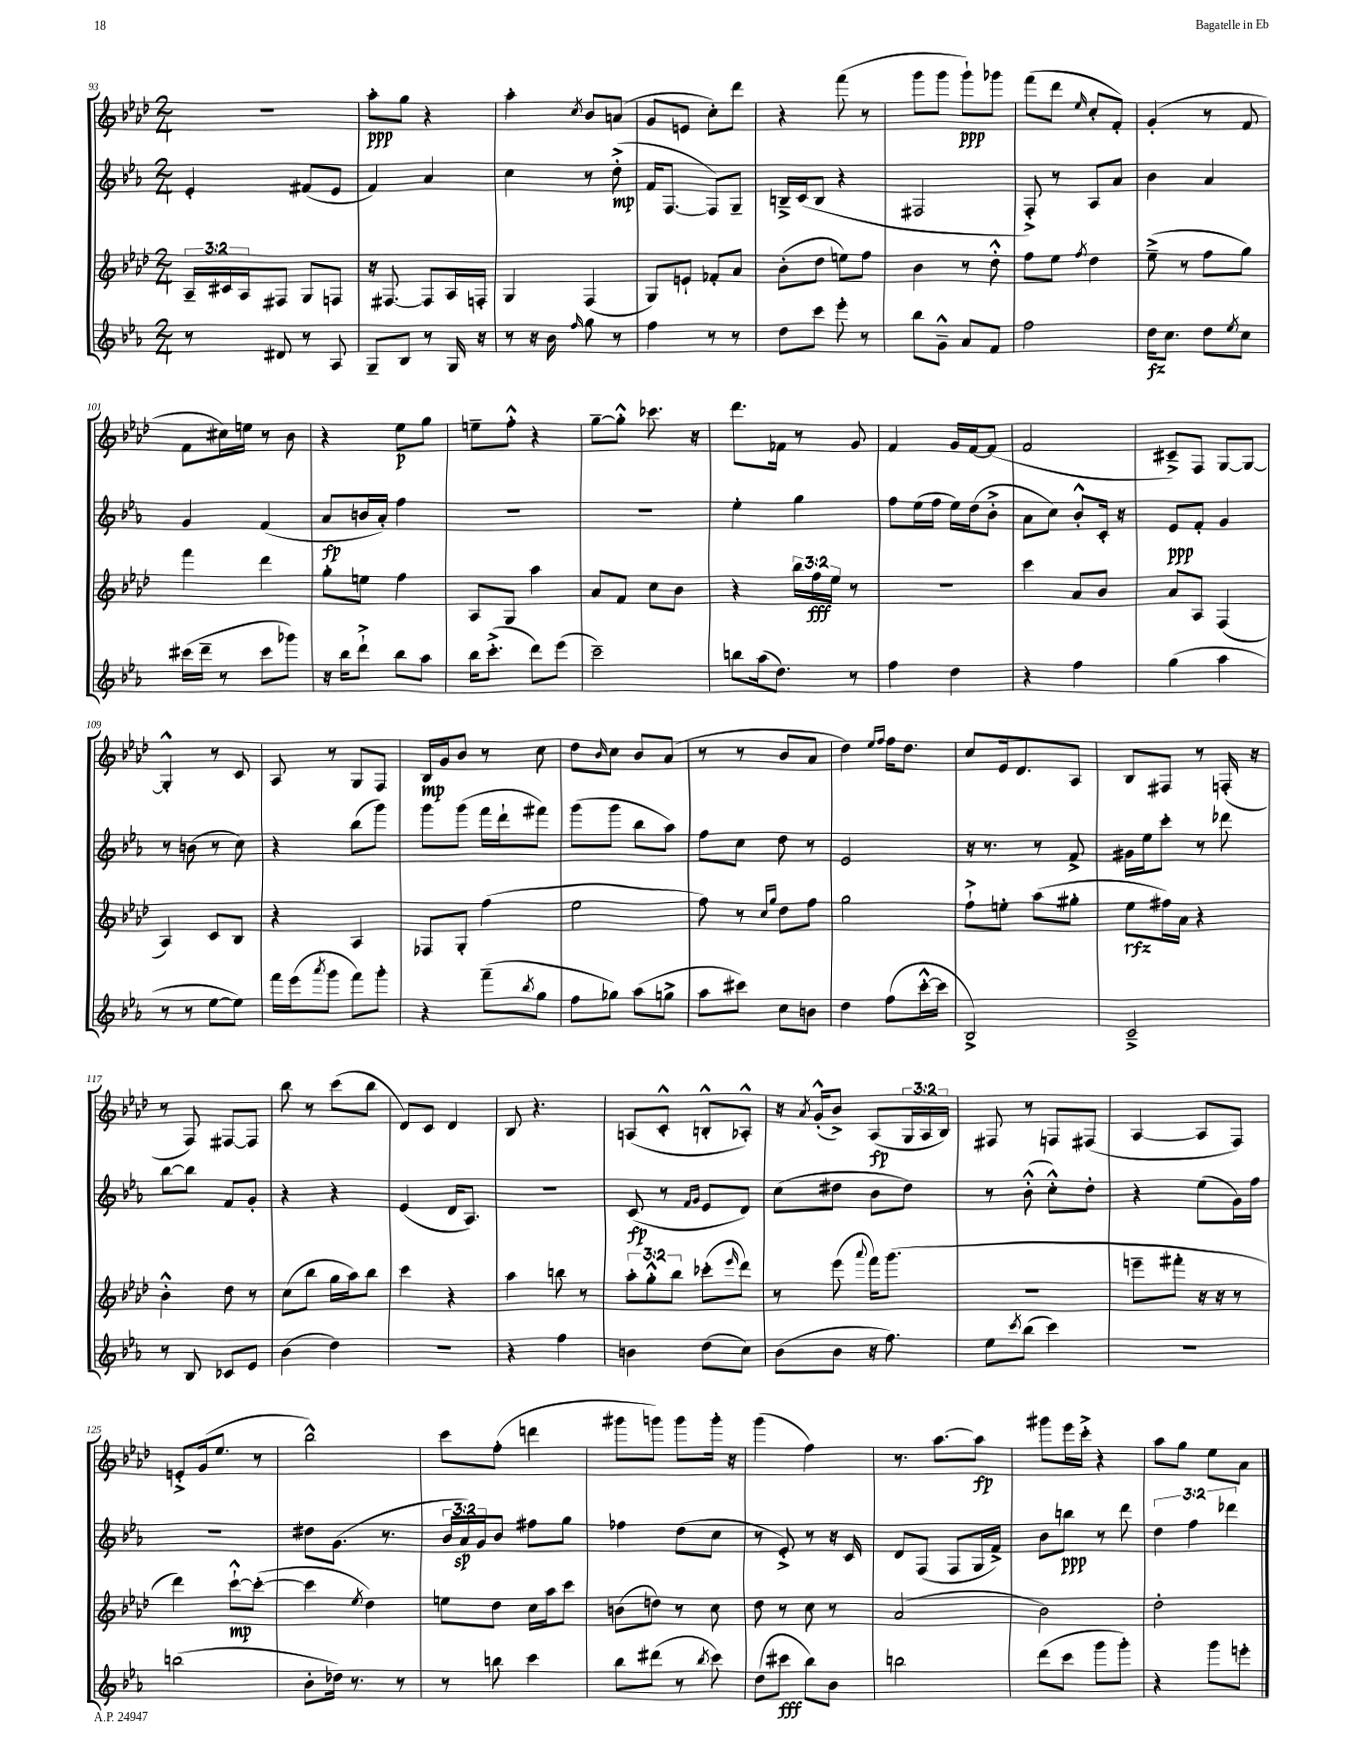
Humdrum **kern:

**kern	**dynam	**kern	**dynam	**kern	**dynam	**kern	**dynam
*part4	*part4	*part3	*part3	*part2	*part2	*part1	*part1
*staff4	*staff4	*staff3	*staff3	*staff2	*staff2	*staff1	*staff1
*clefG2	*	*clefG2	*	*clefG2	*	*clefG2	*
*k[b-e-a-]	*	*k[b-e-a-d-]	*	*k[b-e-a-]	*	*k[b-e-a-d-]	*
*M2/4	*	*M2/4	*	*M2/4	*	*M2/4	*
=93	=93	=93	=93	=93	=93	=93	=93
8r	.	24A-~/LL	.	4e-'/	.	2r	.
.	.	24c#X/	.	.	.	.	.
.	.	24A-/J	.	.	.	.	.
8d#X/	.	8F#X/J	.	.	.	.	.
8r	.	8G/L	.	(8f#X/L	.	.	.
8A-/	.	8Fn/J	.	8e-/J	.	.	.
=94	=94	=94	=94	=94	=94	=94	=94
8G~/L	.	16r	.	4f/)	.	8aa-'\L	ppp
.	.	[8.F#X/	.	.	.	.	.
8B-/J	.	.	.	.	.	8gg\J	.
8r	.	8F#/L]	.	4a-/	.	4r	.
16G/	.	16A-/L	.	.	.	.	.
16r	.	16Fn'/JJ	.	.	.	.	.
=95	=95	=95	=95	=95	=95	=95	=95
8r	.	4G/	.	4cc\	.	4aa-'\	.
16r	.	.	.	.	.	.	.
16b-\	.	.	.	.	.	.	.
16qqff/	.	.	.	.	.	8qcc/	.
8gg\	.	(4F/	.	8r	.	8b-/L	.
8r	.	.	.	(8dd'^\	mp	(8an/J	.
=96	=96	=96	=96	=96	=96	=96	=96
4ff\	.	8G/L)	.	16f/KL	.	8g/L	.
.	.	.	.	[8.F/J	.	.	.
.	.	8en`/J	.	.	.	8en/J	.
8r	.	8f-X'/L	.	8F/L])	.	8cc'\L)	.
8r	.	8a-/J	.	8G~/J	.	8ddd-\J	.
=97	=97	=97	=97	=97	=97	=97	=97
8dd\L	.	(8b-'\L	.	16Bn~^/LL	.	4r	.
.	.	.	.	(16c/J	.	.	.
8ccc\J	.	8dd-\J	.	8B/J	.	.	.
8eee-'\	.	8een\L)	.	4r	.	(8fff\	.
8r	.	8ff\J	.	.	.	8r	.
=98	=98	=98	=98	=98	=98	=98	=98
8bb-\L	.	4b-\	.	2F#X/	.	8ggg\L	.
8g~^^\J	.	.	.	.	.	8ggg\J	.
8a-/L	.	8r	.	.	.	8ggg`\L)	ppp
8f/J	.	8dd-'^^\	.	.	.	8ggg-X\J	.
=99	=99	=99	=99	=99	=99	=99	=99
2ff\	.	8ff\L	.	8F'^/)	.	(8fff\L	.
.	.	8ee-\J	.	8r	.	8ddd-\J	.
.	.	8qff/	.	.	.	16qqee-/	.
.	.	4dd-\	.	8A-/L	.	8cc'/L	.
.	.	.	.	8a-/J	.	8f'/J)	.
=100	=100	=100	=100	=100	=100	=100	=100
16dd\KL	fz	(8ee-~^\	.	4b-\	.	(4g'/	.
8.cc\J	.	.	.	.	.	.	.
.	.	8r	.	.	.	.	.
8dd\L	.	8ff\L	.	4a-/	.	8r	.
8qee-/	.	.	.	.	.	.	.
8cc\J	.	8gg\J)	.	.	.	8f/	.
!!LO:LB:g=z
=101	=101	=101	=101	=101	=101	=101	=101
(16ccc#X\LL	.	4fff\	.	4g/	.	8f\L	.
16ddd~\JJ	.	.	.	.	.	.	.
8r	.	.	.	.	.	16cc#X\L)	.
.	.	.	.	.	.	16een\JJ	.
8ccc#\L	.	4ddd-\	.	(4f/	.	8r	.
8ggg-X\J)	.	.	.	.	.	8b-\	.
=102	=102	=102	=102	=102	=102	=102	=102
16r	.	8gg'\L	.	8a-/L	fp	4r	.
16bb-\KL	.	.	.	.	.	.	.
8ddd`^\J	.	8een\J	.	16bn/L	.	.	.
.	.	.	.	16a-'/JJ)	.	.	.
8bb-\L	.	4ff\	.	4ff\	.	8ee-\L	p
8aa-\J	.	.	.	.	.	8gg\J	.
=103	=103	=103	=103	=103	=103	=103	=103
16bb-\KL	.	8A-/L	.	2r	.	8een~\L	.
(8.ccc'^\J	.	.	.	.	.	.	.
.	.	8G/J	.	.	.	8ff'^^\J	.
8ddd\L)	.	4aa-\	.	.	.	4r	.
(8eee-\J	.	.	.	.	.	.	.
=104	=104	=104	=104	=104	=104	=104	=104
2ccc~\)	.	8a-/L	.	2r	.	[8gg~\L	.
.	.	8f/J	.	.	.	8gg'^^\J]	.
.	.	8cc\L	.	.	.	8.ccc-X\	.
.	.	8b-\J	.	.	.	.	.
.	.	.	.	.	.	16r	.
=105	=105	=105	=105	=105	=105	=105	=105
8bbn\L	.	4r	.	4ee-'\	.	8.ddd-\L	.
(16aa-\k	.	.	.	.	.	.	.
8.dd\J)	.	.	.	.	.	16f-X\Jk	.
.	.	24bb-\LL	.	4gg\	.	8r	.
.	.	24ff\	fff	.	.	.	.
.	.	24ee-\JJ	.	.	.	.	.
8r	.	8r	.	.	.	8g/	.
=106	=106	=106	=106	=106	=106	=106	=106
4ff\	.	2r	.	8ff\L	.	4f/	.
.	.	.	.	(16ee-\L	.	.	.
.	.	.	.	16ff\JJ	.	.	.
4dd\	.	.	.	16ee-\LL)	.	16g/LL	.
.	.	.	.	(16dd\J	.	[16f/J	.
.	.	.	.	8b-'^\J	.	(8f/J]	.
=107	=107	=107	=107	=107	=107	=107	=107
4r	.	4ccc\	.	8a-\L	.	2f/	.
.	.	.	.	8cc\J)	.	.	.
4ff\	.	8a-/L	.	8b-'^^/L	.	.	.
.	.	8b-/J	.	16c'/Jk	.	.	.
.	.	.	.	16r	.	.	.
=108	=108	=108	=108	=108	=108	=108	=108
(4gg\	.	8a-/L	.	8e-/L	ppp	8c#X~^/L)	.
.	.	8A-/J	.	8f'/J	.	8F/J	.
4aa-\	.	(4F/	.	4g/	.	[8G/L	.
.	.	.	.	.	.	8G/J_	.
!!LO:LB:g=z
=109	=109	=109	=109	=109	=109	=109	=109
8r	.	4A-/)	.	8r	.	4G'^^/]	.
8r	.	.	.	(8bn\	.	.	.
[8ee-\L	.	8c/L	.	8r	.	8r	.
8ee-\J])	.	8B-/J	.	8cc\)	.	8c/	.
=110	=110	=110	=110	=110	=110	=110	=110
16fff\LL	.	4r	.	4r	.	8A-/	.
(16eee-\J	.	.	.	.	.	.	.
8qaaa-/	.	.	.	.	.	.	.
8ggg\J	.	.	.	.	.	8r	.
8fff\L)	.	4A-/	.	(8bb-\L	.	8G/L	.
8ggg'\J	.	.	.	8ggg\J)	.	8F/J	.
=111	=111	=111	=111	=111	=111	=111	=111
4r	.	8F-X/L	.	8ggg\L	.	16B-/LL	mp
.	.	.	.	.	.	16g/J	.
.	.	8G'/J	.	(8ggg\J	.	8b-/J	.
(8fff~\L	.	(4ff\	.	16fff\LL	.	8r	.
.	.	.	.	16ddd`\J	.	.	.
8qbb-/	.	.	.	.	.	.	.
8gg\J	.	.	.	8fff#X\J)	.	8cc\	.
=112	=112	=112	=112	=112	=112	=112	=112
8ff\L	.	2ee-\	.	(8ggg\L	.	8dd-\L	.
.	.	.	.	.	.	16qqb-/	.
8gg-X\J)	.	.	.	8ggg\J	.	8cc\J	.
(8aa-\L	.	.	.	8bb-\L	.	8b-/L	.
8ggn^\J	.	.	.	8aa-\J)	.	(8a-/J	.
=113	=113	=113	=113	=113	=113	=113	=113
8aa-\L	.	8ff\)	.	8ff\L	.	8r	.
8ccc#X\J)	.	8r	.	8cc\J	.	8r	.
.	.	16qqcc/LL	.	.	.	.	.
.	.	16qqgg/JJ	.	.	.	.	.
8cc\L	.	8dd-\L	.	8dd\	.	8b-/L	.
8bn\J	.	8ff\J	.	8r	.	8a-/J	.
=114	=114	=114	=114	=114	=114	=114	=114
4dd\	.	2gg\	.	2e-/	.	4dd-\)	.
.	.	.	.	.	.	16qqee-/LL	.
.	.	.	.	.	.	16qqff/JJ	.
(8ff\L	.	.	.	.	.	16ff\KL	.
.	.	.	.	.	.	8.dd-\J	.
[16ccc'^^\L	.	.	.	.	.	.	.
16ccc\JJ]	.	.	.	.	.	.	.
=115	=115	=115	=115	=115	=115	=115	=115
2B-^/)	.	8ff`^\L	.	16r	.	8cc/L	.
.	.	.	.	8.r	.	.	.
.	.	8een'\J	.	.	.	16e-/k	.
.	.	.	.	.	.	8.d-/	.
.	.	(8aa-\L	.	8r	.	.	.
.	.	8gg#X'\J	.	8f^/	.	8A-/J	.
=116	=116	=116	=116	=116	=116	=116	=116
2c~^/	.	8ee-\L	rfz	16g#X\LL	.	8B-/L	.
.	.	.	.	16ee-\J	.	.	.
.	.	16ff#X\L)	.	8ccc'\J	.	8F#X/J	.
.	.	16a-\JJ	.	.	.	.	.
.	.	4r	.	8r	.	8r	.
.	.	.	.	8ddd-X\	.	(16Fn'/	.
.	.	.	.	.	.	16r	.
!!LO:LB:g=z
=117	=117	=117	=117	=117	=117	=117	=117
8r	.	4b-'^^\	.	[8bb-\L	.	8r	.
8B-/	.	.	.	8bb-\J]	.	8F/)	.
8c-X/L	.	8dd-\	.	8f/L	.	[8F#X/L	.
8e-/J	.	8r	.	8g'/J	.	8F#/J]	.
=118	=118	=118	=118	=118	=118	=118	=118
(4b-\	.	(8cc\L	.	4r	.	8bb-\	.
.	.	8bb-\J	.	.	.	8r	.
4dd\)	.	16gg\LL	.	4r	.	(8ccc\L	.
.	.	16aa-\J)	.	.	.	.	.
.	.	8bb-\J	.	.	.	8bb-\J	.
=119	=119	=119	=119	=119	=119	=119	=119
2r	.	4ccc\	.	(4e-/	.	8d-/L)	.
.	.	.	.	.	.	8c/J	.
.	.	4r	.	16d/KL	.	4d-/	.
.	.	.	.	8.A-/J)	.	.	.
=120	=120	=120	=120	=120	=120	=120	=120
4r	.	4aa-\	.	2r	.	8B-/	.
.	.	.	.	.	.	4.r	.
4ff\	.	8bbn\	.	.	.	.	.
.	.	8r	.	.	.	.	.
=121	=121	=121	=121	=121	=121	=121	=121
4bn\	.	12aa-'\L	.	(8c/	fp	(8An/L	.
.	.	12gg'^^\	.	.	.	.	.
.	.	.	.	8r	.	8c'^^/J	.
.	.	12bb-\J	.	.	.	.	.
.	.	.	.	16qqf/LL	.	.	.
.	.	.	.	16qqg/JJ	.	.	.
(8dd\L	.	(8ccc-X'\L	.	8e-/L	.	8Bn'^^/L	.
.	.	16qqeee-/	.	.	.	.	.
8cc\J)	.	8ddd-\J)	.	8d/J)	.	8A-X'^^/J)	.
=122	=122	=122	=122	=122	=122	=122	=122
(8b-\L	.	8r	.	(8cc\L	.	16r	.
.	.	.	.	.	.	8qa-/	.
.	.	.	.	.	.	(16g'^^/KL	.
8b-\J	.	(8eee-\	.	8dd#X\J	.	8b-^/J)	.
.	.	8qqaaa-/	.	.	.	.	.
16r	.	16fff\KL)	.	8b-\L	.	(8A-/L	fp
8.ff\)	.	(8.ggg\J	.	.	.	.	.
.	.	.	.	8dd#\J)	.	24G/L	.
.	.	.	.	.	.	24A-/	.
.	.	.	.	.	.	24B-/JJ)	.
=123	=123	=123	=123	=123	=123	=123	=123
8ee-\L	.	2r	.	8r	.	8F#X/	.
8qccc/	.	.	.	.	.	.	.
(8bb-\J	.	.	.	(8b-'^^\	.	8r	.
4ccc\)	.	.	.	8cc'^^\L)	.	8Fn/L	.
.	.	.	.	8dd'\J	.	(8F#X/J	.
=124	=124	=124	=124	=124	=124	=124	=124
2r	.	8eeen~\L	.	4r	.	[4A-/	.
.	.	8fff#X'\J	.	.	.	.	.
.	.	16r	.	(8ee-\L	.	8A-/L]	.
.	.	16r	.	.	.	.	.
.	.	8r	.	16g\L)	.	8F/J)	.
.	.	.	.	16ff\JJ	.	.	.
!!LO:LB:g=z
=125	=125	=125	=125	=125	=125	=125	=125
(2bbn\	.	4ddd-\)	.	2r	.	8en'^/L	.
.	.	.	.	.	.	(16g/k	.
.	.	.	.	.	.	8.ee-/J	.
.	.	[8ccc`^^\L	mp	.	.	.	.
.	.	(8ccc'\J_	.	.	.	8r	.
=126	=126	=126	=126	=126	=126	=126	=126
8b-'\L	.	4ccc\]	.	8dd#X\L	.	2bb-^^\)	.
16dd-X\Jk)	.	.	.	(8.g\J	.	.	.
8.r	.	.	.	.	.	.	.
.	.	8qee-/	.	.	.	.	.
.	.	4dd-\)	.	.	.	.	.
.	.	.	.	8.r	.	.	.
8r	.	.	.	.	.	.	.
=127	=127	=127	=127	=127	=127	=127	=127
8r	.	8een\L	.	24b-/LL	.	8ccc\L	.
.	.	.	.	24a-/)	sp	.	.
.	.	.	.	24g/J	.	.	.
8bbn\	.	8dd-\J	.	8b-/J	.	(8ff'\J	.
4ccc\	.	16cc\LL	.	8ff#X\L	.	4dddn\	.
.	.	16aa-\J	.	.	.	.	.
.	.	8ccc\J	.	8gg\J	.	.	.
=128	=128	=128	=128	=128	=128	=128	=128
8bb-\L	.	(8bn\L	.	4ff-X\	.	8ggg#X\L	.
(8ddd#X\J	.	8ddn\J)	.	.	.	8gggn\J)	.
8r	.	8r	.	(8dd\L	.	8ggg\L	.
8qbb-/	.	.	.	.	.	.	.
8ccc\)	.	8cc\	.	8cc\J	.	16ggg'\Jk	.
.	.	.	.	.	.	16r	.
=129	=129	=129	=129	=129	=129	=129	=129
(8dd\L	.	8dd-\	.	8r	.	(4ggg\	.
8ccc#X\J	fff	8r	.	8e-'^/)	.	.	.
8bb-\L)	.	8cc\	.	8r	.	4ff\)	.
8b-\J	.	8r	.	16r	.	.	.
.	.	.	.	16c/	.	.	.
=130	=130	=130	=130	=130	=130	=130	=130
2bbn\	.	(2a-/	.	8d/L	.	8.r	.
.	.	.	.	(8F/J	.	.	.
.	.	.	.	.	.	[8.aa-\L	.
.	.	.	.	8F/L	.	.	.
.	.	.	.	16G/L	.	8aa-\J]	fp
.	.	.	.	16f^/JJ)	.	.	.
=131	=131	=131	=131	=131	=131	=131	=131
(8ddd\L	.	2b-\)	.	8b-\L	.	8ggg#X\L	.
8ccc\J	.	.	.	8bbn\J	ppp	16eee-\L	.
.	.	.	.	.	.	16ccc'^\JJ	.
8ggg\L	.	.	.	8r	.	4r	.
8ggg'\J)	.	.	.	8ddd\	.	.	.
=132	=132	=132	=132	=132	=132	=132	=132
4r	.	2dd-'\	.	6dd\	.	8aa-\L	.
.	.	.	.	.	.	8gg\J	.
.	.	.	.	6ff\	.	.	.
8ggg\L	.	.	.	.	.	8ee-\L	.
.	.	.	.	6ddd-X\	.	.	.
8eeen'\J	.	.	.	.	.	8a-\J	.
==	==	==	==	==	==	==	==
*-	*-	*-	*-	*-	*-	*-	*-
